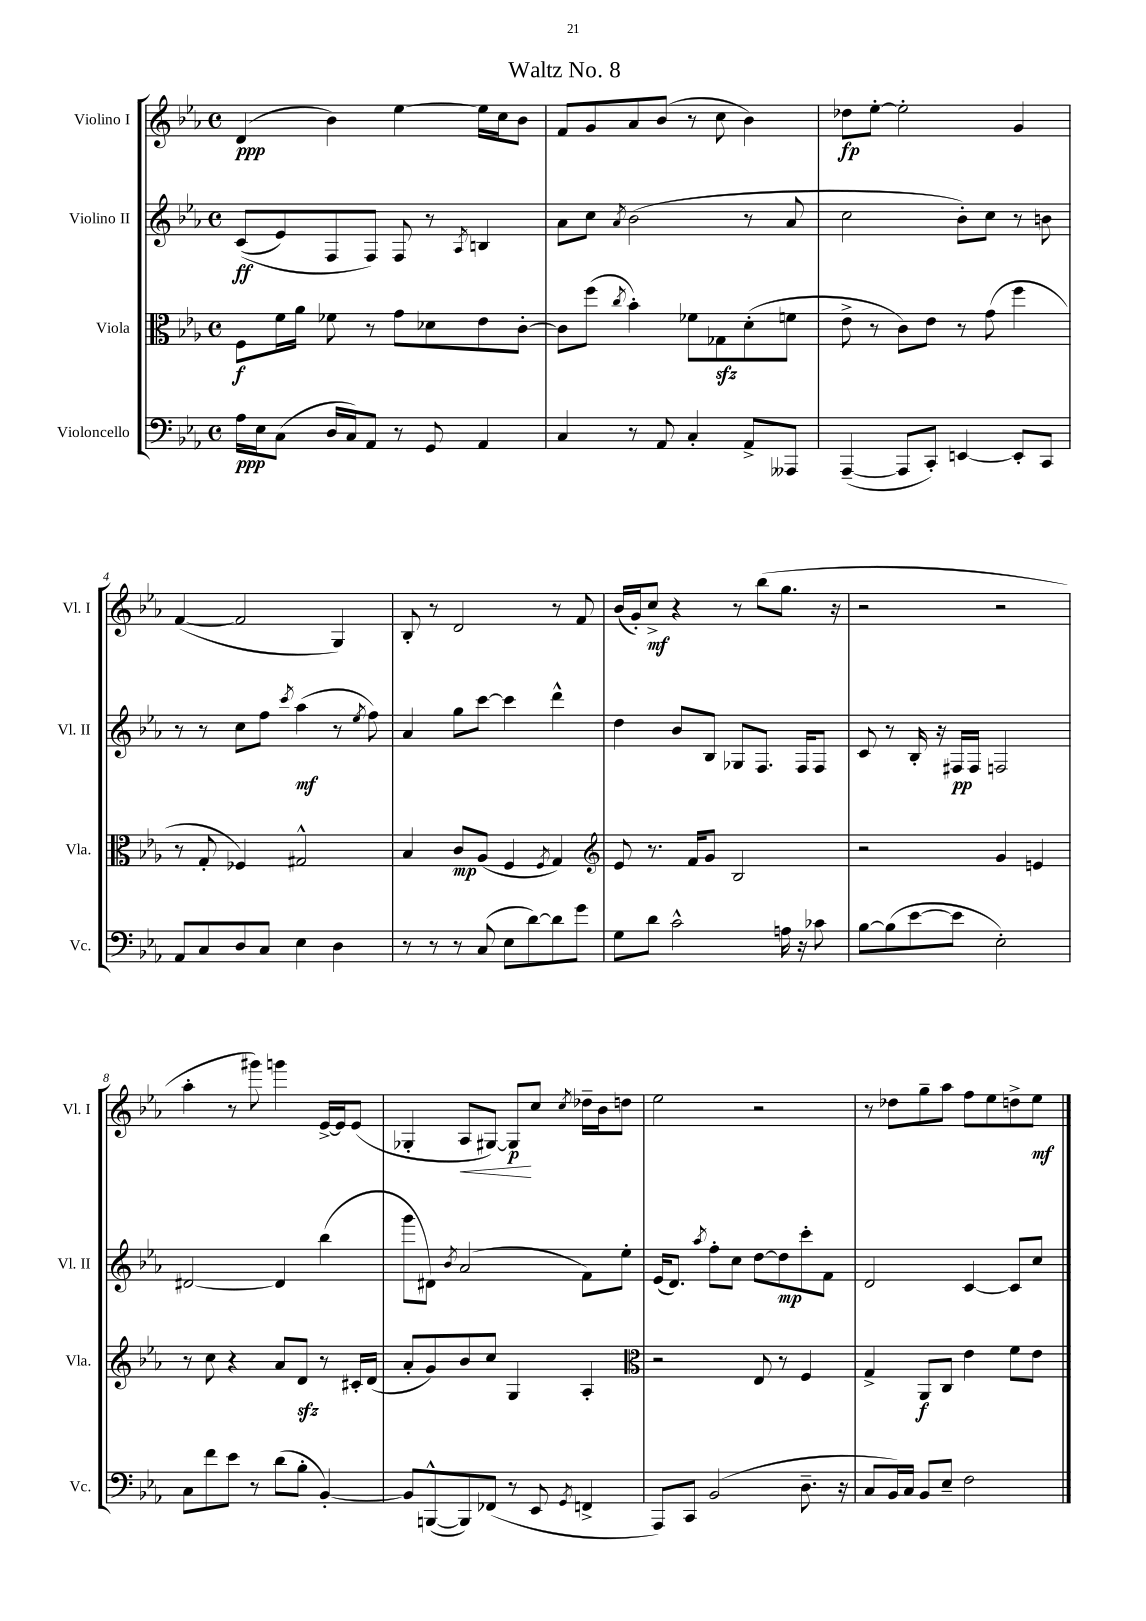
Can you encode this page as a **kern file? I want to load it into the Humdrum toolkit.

**kern	**kern	**kern	**kern
*staff4	*staff3	*staff2	*staff1
*clefF4	*clefC3	*clefG2	*clefG2
*k[b-e-a-]	*k[b-e-a-]	*k[b-e-a-]	*k[b-e-a-]
*M4/4	*M4/4	*M4/4	*M4/4
*met(c)	*met(c)	*met(c)	*met(c)
16A-	8F	&((8c	(4d
16E-	.	.	.
(8C	16f	8e-)	.
.	16a-	.	.
16D	8f-	8F	4b-)
16C)	.	.	.
8AA-	8r	8F&)	.
8r	8g	8F	[4ee-
8GG	8d-	8r	.
.	.	8qA-	.
4AA-	8e-	4B	16ee-]
.	.	.	16cc
.	[8c'	.	8b-
=	=	=	=
4C	8c]	8a-	8f
.	(8ff	8cc	8g
.	8qcc	8qa-	.
8r	4b-')	(2b-	8a-
8AA-	.	.	(8b-
4C'	8f-	.	8r
.	8G-	.	8cc
8AA-^	(8d'	8r	4b-)
8AAA--	8f	8a-	.
=	=	=	=
([4AAA-~	8e-^	2cc	8dd-
.	8r	.	[8ee-'
8AAA-]	8c)	.	2ee-']
8CC')	8e-	.	.
[4EE	8r	8b-')	.
.	(8g	8cc	.
8EE']	4ff	8r	4g
8CC	.	8b	.
=	=	=	=
8AA-	8r	8r	([4f
8C	8G'	8r	.
8D	4F-)	8cc	2f]
8C	.	8ff	.
.	.	8qccc	.
4E-	2G#^^	(4aa-	.
4D	.	8r	4G)
.	.	8qee-	.
.	.	8ff)	.
=	=	=	=
8r	4B-	4a-	8B-'
8r	.	.	8r
8r	8c	8gg	2d
(8C	(8A-	[8ccc	.
8E-	4F	4ccc]	.
[8d)	.	.	.
.	8qF	.	.
8d]	4G)	4ddd^^	8r
8g	.	.	8f
=	=	=	=
*	*clefG2	*	*
8G	8e-	4dd	(16b-
.	.	.	16g')
8d	8.r	.	8cc^
2c^^	.	8b-	4r
.	16f	.	.
.	8g	8B-	.
.	2B-	8G-	8r
.	.	8.F	(8bb-
16A	.	.	8.gg
16r	.	16F	.
8c-	.	8F	.
.	.	.	16r
=	=	=	=
[8B-	2r	8c	2r
(8B-]	.	8r	.
[8e-	.	16B-'	.
.	.	16r	.
8e-]	.	16F#	.
.	.	16F#	.
2E-')	4g	2F	2r
.	4e	.	.
=	=	=	=
8C	8r	[2d#	4aa-'
8f	8cc	.	.
8e-	4r	.	8r
8r	.	.	8ggg#)
(8d	8a-	4d#]	4ggg
8B-'	8d	.	.
[4BB-')	8r	(4bb-	[16e-^
.	.	.	16e-]
.	16c#'	.	(8e-
.	(16d	.	.
=	=	=	=
8BB-]	8a-'	8ggg	4G-'
([8BBB^^	8g)	8d#)	.
.	.	8qb-	.
8BBB])	8b-	(2a-	8A-
(8FF-	8cc	.	[8G#)
8r	4G	.	8G#]
8EE-	.	.	8cc
8qGG	.	.	8qcc
4FF^	4A-'	8f)	16dd-~
.	.	.	16b-
.	.	8ee-'	8dd
=	=	=	=
*	*clefC3	*	*
8AAA-)	2r	(16e-	2ee-
.	.	8.d)	.
8CC	.	.	.
.	.	8qaa-	.
(2BB-	.	8ff'	.
.	.	8cc	.
.	8E-	[8dd	2r
.	8r	8dd]	.
8.D~	4F	8ccc'	.
.	.	8f	.
16r	.	.	.
=	=	=	=
8C	4G^	2d	8r
16BB-)	.	.	8dd-
16C	.	.	.
8BB-	8AA-	.	8gg~
8E-~	8C	.	8aa-
2F	4e-	[4c	8ff
.	.	.	8ee-
.	8f	8c]	8dd^
.	8e-	8cc	8ee-
==	==	==	==
*-	*-	*-	*-
